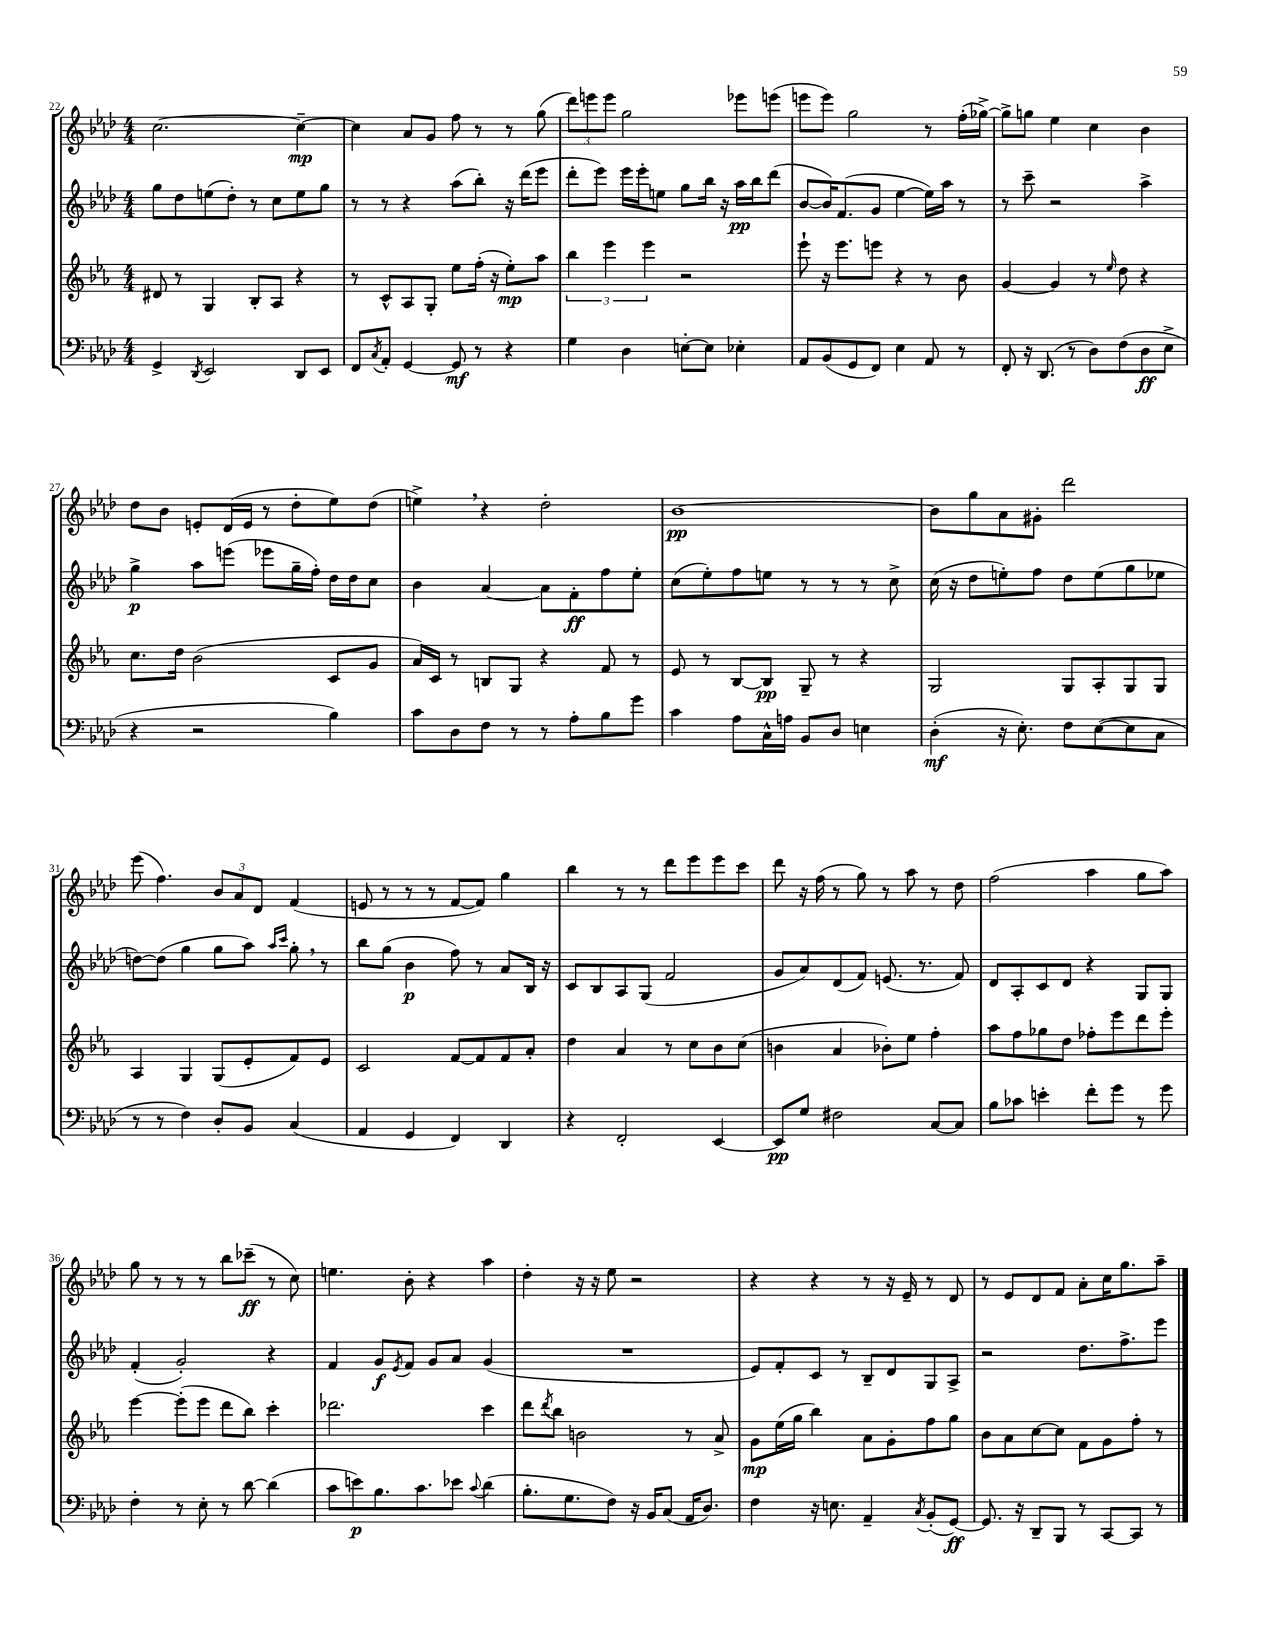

**kern	**kern	**kern	**kern
*staff4	*staff3	*staff2	*staff1
*clefF4	*clefG2	*clefG2	*clefG2
*k[b-e-a-d-]	*k[b-e-a-]	*k[b-e-a-d-]	*k[b-e-a-d-]
*M4/4	*M4/4	*M4/4	*M4/4
4GG^	8d#	8gg	[2.cc
.	8r	8dd-	.
8qDD-	.	.	.
2EE-	4G	(8ee	.
.	.	8dd-')	.
.	8B-'	8r	.
.	8A-	8cc	.
8DD-	4r	8ee	4cc~_
8EE-	.	8gg	.
=	=	=	=
8FF	8r	8r	4cc]
8qC	.	.	.
8AA-'	8c^^	8r	.
[4GG	8A-	4r	8a-
.	8G'	.	8g
8GG]	8ee-	(8aa-	8ff
8r	(16ff'	8bb-')	8r
.	16r	.	.
4r	8ee-')	16r	8r
.	.	(16ddd-	.
.	8aa-	8eee-	(8gg
=	=	=	=
4G	6bb-	8ddd-'	12ddd-)
.	.	.	12eee
.	.	8eee-)	.
.	6eee-	.	12eee
4D-	.	16eee-	2gg
.	.	16eee-'	.
.	6eee-	.	.
.	.	8ee	.
[8E'	2r	8gg	.
8E]	.	16bb-	.
.	.	16r	.
4E-'	.	16aa-	8eee-
.	.	16bb-	.
.	.	(8ddd-	(8eee
=	=	=	=
8AA-	8eee-`	[8b-	8eee
(8BB-	16r	16b-])	8eee)
.	8.eee-	(8.f	.
8GG	.	.	2gg
8FF)	8eee	8g	.
4E-	4r	[4ee-	.
8AA-	8r	16ee-])	8r
.	.	16aa-	.
8r	8b-	8r	(16ff'
.	.	.	[16gg-^)
=	=	=	=
8FF'	[4g	8r	8gg-^]
16r	.	8ccc~	8gg
(8.DD-	.	.	.
.	4g]	2r	4ee-
8r	.	.	.
8D-)	8r	.	4cc
.	16qqee-	.	.
(8F	8dd	.	.
8D-	4r	4aa-^	4b-
8E-^	.	.	.
=	=	=	=
4r	8.cc	4gg^	8dd-
.	.	.	8b-
.	16dd	.	.
2r	(2b-	8aa-	8e'
.	.	(8eee	(16d-
.	.	.	16e
.	.	8eee-	8r
.	.	16gg~	8dd-'
.	.	16ff')	.
4B-)	8c	16dd-	8ee-)
.	.	16dd-	.
.	8g	8cc	(8dd-
=	=	=	=
8c	16a-)	4b-	4ee^)
.	16c	.	.
8D-	8r	.	.
8F	8B	[4a-	4r
8r	8G	.	.
8r	4r	8a-]	2dd-'
8A-'	.	8f'	.
8B-	8f	8ff	.
8g	8r	8ee-'	.
=	=	=	=
4c	8e-	(8cc	[1b-
.	8r	8ee-')	.
8A-	[8B-	8ff	.
16C^^	8B-]	8ee	.
16A	.	.	.
8BB-	8G~	8r	.
8D-	8r	8r	.
4E	4r	8r	.
.	.	8cc^	.
=	=	=	=
(4D-'	2G	(16cc	8b-]
.	.	16r	.
.	.	8dd-	8gg
16r	.	8ee')	8a-
8.E-')	.	.	.
.	.	8ff	8g#'
8F	8G	8dd-	2ddd-
([8E-	8A-'	(8ee	.
8E-]	8G	8gg	.
8C	8G	8ee-	.
=	=	=	=
8r	4A-	[8dd)	(8eee-
8r	.	(8dd]	4.ff)
4F)	4G	4gg	.
8D-'	(8G	8gg	12b-
.	.	.	12a-
8BB-	8e-'	8aa-)	.
.	.	.	12d-
.	.	16qqaa-	.
.	.	16qqccc	.
(4C	8f)	8gg'	(4f
.	8e-	8r	.
=	=	=	=
4AA-	2c	8bb-	8e
.	.	(8gg	8r
4GG	.	4b-	8r
.	.	.	8r
4FF)	[8f	8ff)	[8f
.	8f]	8r	8f])
4DD-	8f	8a-	4gg
.	8a-'	16B-	.
.	.	16r	.
=	=	=	=
4r	4dd	8c	4bb-
.	.	8B-	.
2FF'	4a-	8A-	8r
.	.	(8G	8r
.	8r	2f	8ddd-
.	8cc	.	8eee-
[4EE-	8b-	.	8eee-
.	(8cc	.	8ccc
=	=	=	=
8EE-]	4b	8g	8ddd-
8G	.	8a-)	16r
.	.	.	(16ff
2F#	4a-	(8d-	8r
.	.	8f)	8gg)
.	8b-')	(8.e	8r
.	8ee-	.	8aa-
.	.	8.r	.
[8C	4ff'	.	8r
8C]	.	8f)	8dd-
=	=	=	=
8B-	8aa-	8d-	(2ff
8c-	8ff	8A-'	.
4e'	8gg-	8c	.
.	8dd	8d-	.
8f'	8ff-'	4r	4aa-
8g	8eee-	.	.
8r	8ddd	8G	8gg
8g	8eee-'	8G	8aa-)
=	=	=	=
4F'	[4eee-	(4f'	8gg
.	.	.	8r
8r	(8eee-']	2g')	8r
8E-'	8eee-	.	8r
8r	8ddd	.	8bb-
[8d-	8bb-)	.	(8ccc-~
(4d-]	4ccc'	4r	8r
.	.	.	8cc)
=	=	=	=
8c	2.ddd-	4f	4.ee
8e)	.	.	.
8.B-	.	8g	.
.	.	8qe-	.
.	.	8f	8b-'
8.c	.	.	.
.	.	8g	4r
8e-	.	8a-	.
8qqc	.	.	.
(4d-	4ccc	(4g	4aa-
=	=	=	=
8.B-'	8ddd	1r	4dd-'
.	8qddd	.	.
.	8bb-	.	.
8.G	.	.	.
.	2b	.	16r
.	.	.	16r
8F)	.	.	8ee-
16r	.	.	2r
16BB-	.	.	.
(8C	.	.	.
16AA-	8r	.	.
8.D-)	.	.	.
.	8a-^	.	.
=	=	=	=
4F	8g	8e-)	4r
.	(16ee-	8f'	.
.	16gg	.	.
16r	4bb-)	8c	4r
8.E	.	.	.
.	.	8r	.
4AA-~	8a-	8B-~	8r
.	8g'	8d-	16r
.	.	.	16e-~
8qC	.	.	.
(8BB-'	8ff	8G	8r
[8GG)	8gg	8A-^	8d-
=	=	=	=
8.GG]	8b-	2r	8r
.	8a-	.	8e-
16r	.	.	.
8DD-~	[8cc	.	8d-
8BBB-	8cc]	.	8f
8r	8f	8.dd-	8a-'
[8CC	8g	.	16cc
.	.	8.ff^	8.gg
8CC]	8ff'	.	.
8r	8r	8eee-	8aa-~
==	==	==	==
*-	*-	*-	*-
